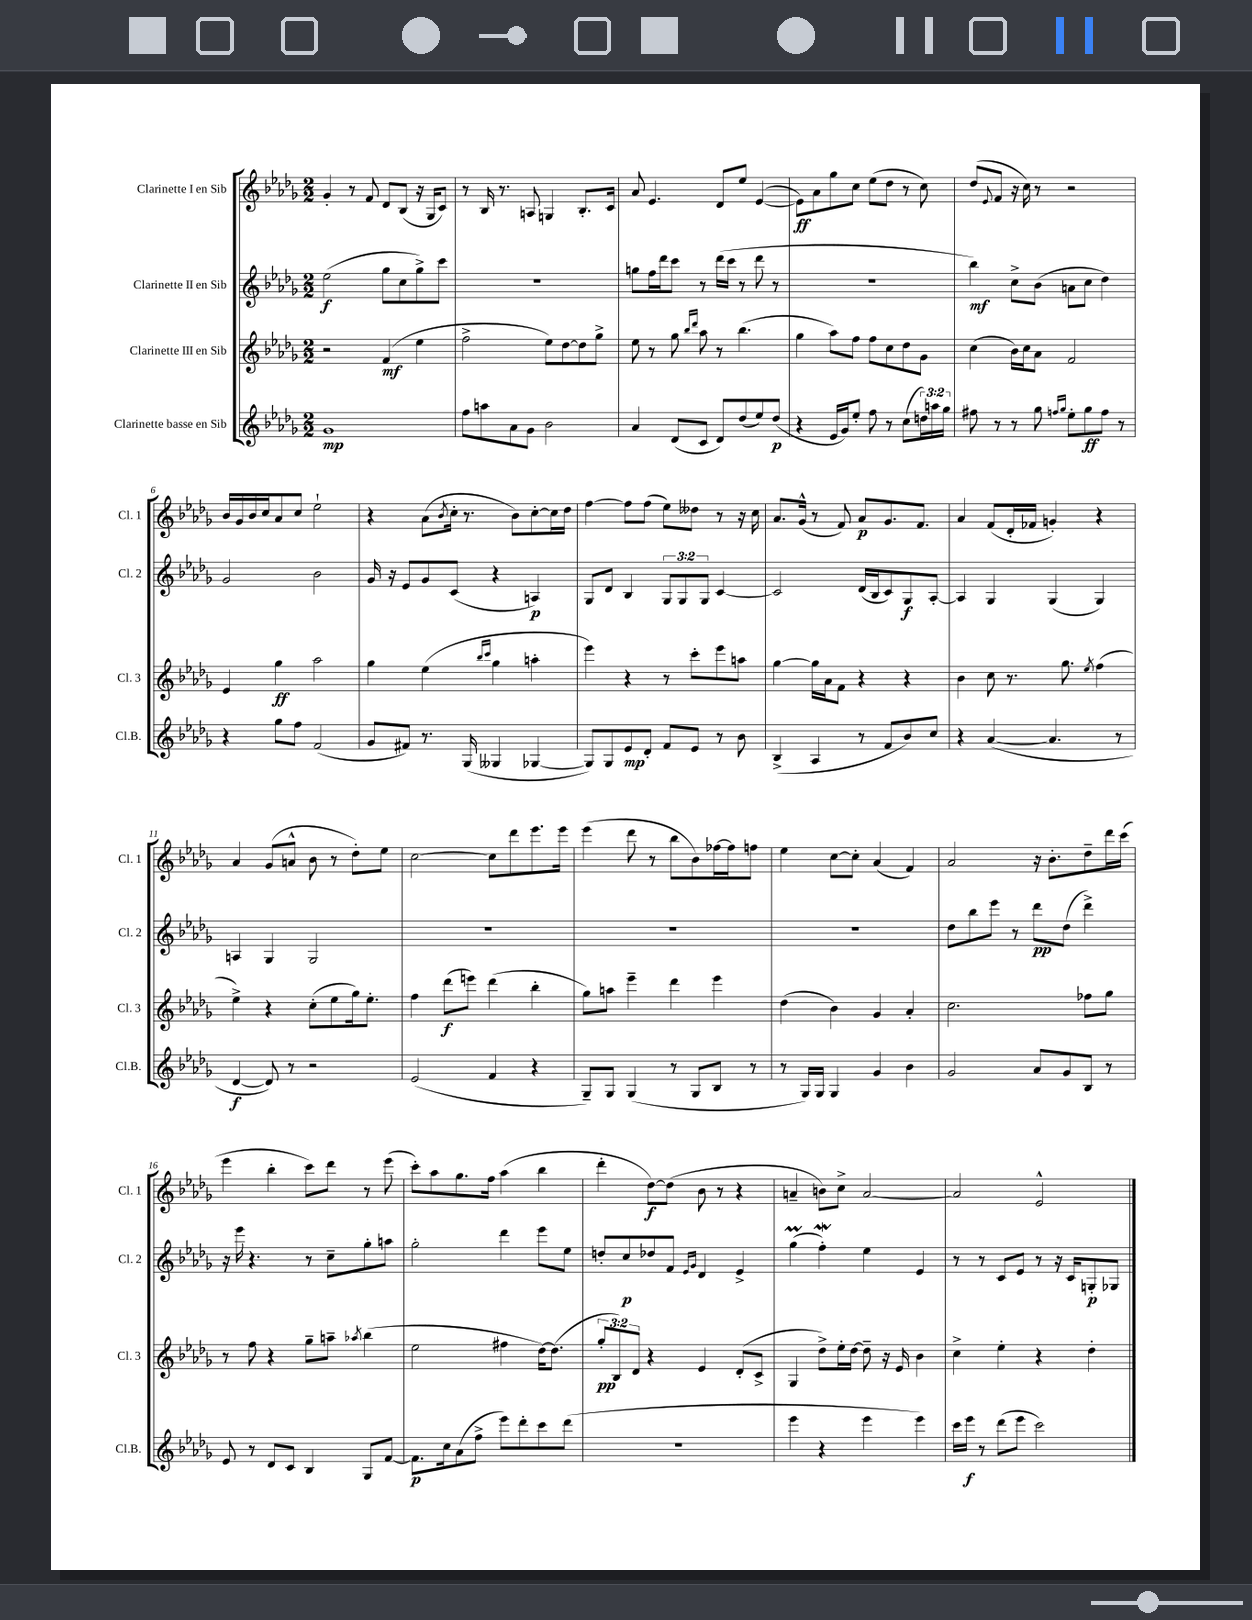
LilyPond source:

<<
\new StaffGroup <<
\new Staff = "s0" \with { instrumentName = "Clarinette I en Sib" shortInstrumentName = "Cl. 1" } {
    \clef treble \key des \major \numericTimeSignature \time 2/2
    ges'4-. r8 f'8 des'8 bes8( r16 ges16 c'8) |
    r8 bes16 r8. a8 g4 bes8.-. c'16 |
    aes'8 ees'4. des'8 ees''8 ees'4~( |
    ees'8\ff) aes'8 ges''8 c''8 ees''8( des''8 r8 c''8) |
    des''8( \appoggiatura { ees'8 } f'8 r16 c''16) r8 r2 |
    bes'16 ges'16 bes'16 c''16 aes'8 c''8 ees''2-! |
    r4 aes'8( \acciaccatura { bes'8 } c''16-. r8. bes'8) c''8~-. c''16 des''16 |
    f''4~ f''8 f''8( ees''8) deses''8 r8 r16 c''16 |
    aes'8. ges'16-^( r8 f'8) aes'8\p ges'8. f'8. |
    aes'4 f'8( des'16-. fes'16 g'4-.) r4 |
    aes'4 ges'8( a'8-^ bes'8 r8 des''8-.) ees''8 |
    c''2~ c''8 des'''8 ees'''8. ees'''16 |
    ees'''4( des'''8 r8 bes''8 bes'8) fes''16~ fes''16 f''8 |
    ees''4 c''8~ c''8-. aes'4( f'4) |
    aes'2 r16 bes'8.-. des''8-- des'''16 c'''16( |
    ees'''4 bes''4-. c'''8) des'''8 r8 ees'''8( |
    c'''8-.) aes''8 ges''8. f''16 aes''4( bes''4 |
    des'''4-. des''8~\f) des''8( bes'8 r8 r4 |
    a'4-- b'8) c''8-> a'2~ |
    a'2 ees'2-^ \bar "|." |
}
\new Staff = "s1" \with { instrumentName = "Clarinette II en Sib" shortInstrumentName = "Cl. 2" } {
    \clef treble \key des \major \numericTimeSignature \time 2/2 \override Staff.TupletNumber.text = #tuplet-number::calc-fraction-text
    ees''2\f( ges''8 c''8 ges''8->) c'''8 |
    r1 |
    g''8 f''16 des'''16 c'''8 r8 des'''16( c'''16 r8 des'''8 r8 |
    R1 |
    bes''4\mf) c''8-> bes'8( a'8 c''8 des''4) |
    ges'2 bes'2 |
    ges'16 r16 ees'8 ges'8 c'8( r4 a4\p) |
    ges8 des'8 bes4 \tuplet 3/2 { ges8 ges8 ges8 } c'4~ |
    c'2 des'16( bes16 c'8) ges8\f aes8~-. |
    aes4 ges4 ges4( ges4) |
    a4 ges4 ges2 |
    R1 |
    R1 |
    R1 |
    des''8 bes''8 ees'''8 r8 des'''8\pp des''8( des'''4->) |
    r16 ees'''16 r4. r8 c''8-- ges''8-. a''8 |
    ges''2-. des'''4 ees'''8 ees''8 |
    d''8-. c''8\p des''8 f'8 \grace { ees'16 ges'16 } des'4 ees'4-> |
    ges''4\prall( f''4-.\mordent) ees''4 ees'4 |
    r8 r8 c'8 ees'8 r8 r16 c'16 g8-.\p ges8 \bar "|." |
}
\new Staff = "s2" \with { instrumentName = "Clarinette III en Sib" shortInstrumentName = "Cl. 3" } {
    \clef treble \key des \major \numericTimeSignature \time 2/2 \override Staff.TupletNumber.text = #tuplet-number::calc-fraction-text
    r2 f'4\mf( ees''4 |
    f''2-> ees''8) des''8~ des''8 ges''8-> |
    ees''8 r8 ges''8 \grace { bes''16 des'''16 } aes''8 r8 bes''4.( |
    ges''4 aes''8) f''8 f''8 c''8 des''8 ges'8 |
    c''4( bes'16) c''16 aes'8 f'2 |
    ees'4 ges''4\ff aes''2 |
    ges''4 ees''4( \grace { bes''16 c'''16 } ges''4 a''4-. |
    ees'''4) r4 r8 c'''8-. ees'''8 a''8 |
    ges''4~ ges''16 aes'16 f'8 r4 r4 |
    bes'4 c''8 r8. ges''8. \acciaccatura { ees''8 } f''4( |
    ees''4->) r4 c''8-.( ees''8 ges''16) ees''8.-. |
    f''4 des'''8\f( e'''8) des'''4( bes''4-. |
    ges''8) a''8 ees'''4-- des'''4 ees'''4 |
    des''4( bes'4) ges'4 aes'4-. |
    c''2. fes''8 ges''8 |
    r8 f''8 r4 ges''8-- a''8-- \acciaccatura { aes''8 } bes''4( |
    ees''2 fis''4 des''16~) des''8.( |
    \tuplet 3/2 { ges''8-.\pp bes8) des'8 } r4 ees'4 des'8-.( c'8-> |
    ges4 des''8->) ees''16-. des''16~ des''8-- r16 ees'16 bes'4 |
    c''4-> ees''4-. r4 des''4-. \bar "|." |
}
\new Staff = "s3" \with { instrumentName = "Clarinette basse en Sib" shortInstrumentName = "Cl.B." } {
    \clef treble \key des \major \numericTimeSignature \time 2/2 \override Staff.TupletNumber.text = #tuplet-number::calc-fraction-text
    ges'1\mp |
    f''8 a''8 aes'8 ges'8 bes'2 |
    aes'4 des'8( c'8 des'8) des''8( ees''8) des''8\p( |
    r4 ees'16 ges'16) ees''8-. f''8 r8 c''8( \tuplet 3/2 { d''16) a''16 ges''16 } |
    fis''8 r8 r8 ges''8 \grace { f''16 ges''16 } ees''8-. ges''8\ff f''8 r8 |
    r4 ges''8 f''8 f'2( |
    ges'8 fis'8) r8. ges16( geses4 ges4~ |
    ges8) ges8 ees'8\mp des'8-. f'8 ees'8 r8 bes'8 |
    bes4->( aes4 r8 f'8 bes'8) c''8 |
    r4 aes'4~( aes'4. r8 |
    des'4~\f des'8) r8 r2 |
    ees'2( f'4 r4 |
    ges8--) ges8 ges4( r8 ges8 bes8 r8 |
    r8 ges16) ges16 ges4 ges'4 bes'4 |
    ges'2 aes'8 ges'8 bes8 r8 |
    ees'8 r8 des'8 c'8 bes4 ges8 f'8~ |
    f'8.\p c''16 aes'8( f''8-> ees'''8) des'''8-. c'''8 des'''8( |
    R1 |
    ees'''4 r4 ees'''4 ees'''4) |
    c'''16 ees'''16\f r8 des'''8( ees'''8 c'''2) \bar "|." |
}
>>
>>
